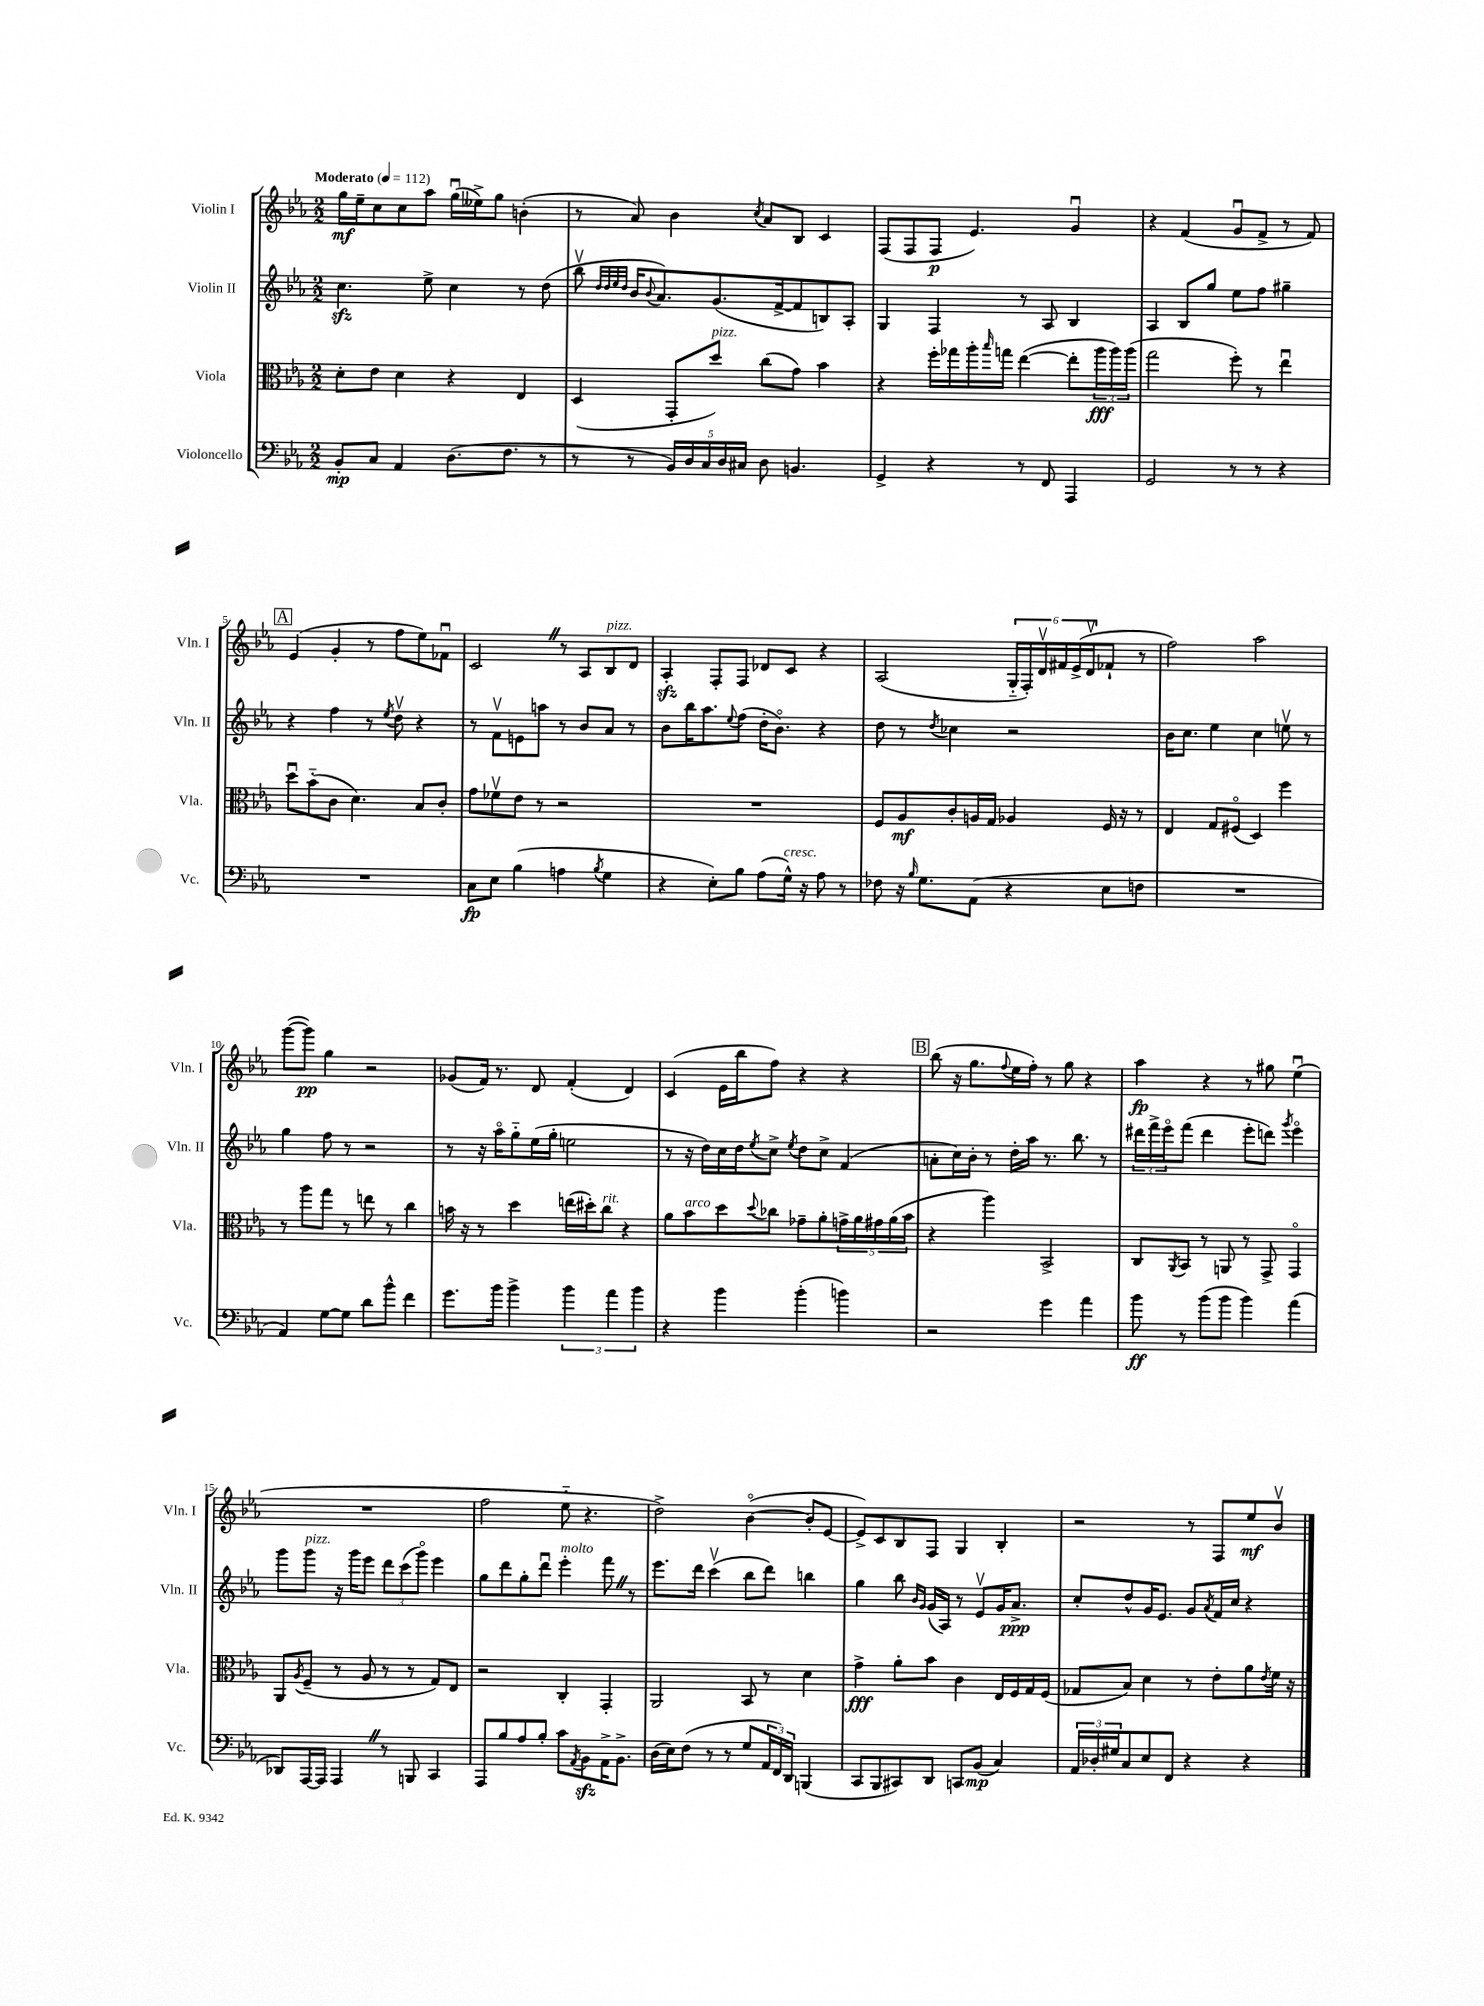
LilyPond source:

<<
\new StaffGroup <<
\new Staff = "s0" \with { instrumentName = "Violin I" shortInstrumentName = "Vln. I" } {
    \clef treble \key ees \major \numericTimeSignature \time 2/2 \tempo "Moderato" 4 = 112
    g''16\mf ees''16-- c''8 c''8 aes''8 g''16\downbow( eeses''16->) g''8 b'4-.( |
    r8 aes'8) bes'4 \acciaccatura { c''8 } aes'8 bes8 c'4 |
    f8( f8 f8\p ees'4.) g'4\downbow |
    r4 f'4( g'8\downbow f'8-> r8 f'8) |
    \mark \markup { \box "A" } ees'4( g'4-. r8 f''8 ees''8) fes'8\downbow |
    c'2 \once \override BreathingSign.text = \markup { \musicglyph "scripts.caesura.straight" } \breathe r8 aes8 bes8^\markup { \italic "pizz." } d'8 |
    aes4-.\sfz f8-. f8 des'8 c'8 r4 |
    aes2( \tuplet 6/4 { g16-_ f16-.) d'16\upbow fis'16 ees'16->( d'16\upbow } fes'8-! r8 |
    f''2) aes''2 |
    g'''8~( g'''8\pp) g''4 r2 |
    ges'8( f'16) r8. d'8 f'4-.( d'4) |
    c'4( ees'16 bes''16 f''8) r4 r4 |
    \mark \markup { \box "B" } bes''8( r16 g''8. \appoggiatura { f''8 } ees''16 f''16-.) r8 g''8 r4 |
    aes''4\fp r4 r8 gis''8 ees''4\downbow( |
    R1 |
    f''2 ees''8-_ r4. |
    d''2->) bes'4~\flageolet( bes'8-. ees'8~ |
    ees'8->) c'8 bes8 f8 g4 bes4-. |
    r2 r8 f8 ees''8\mf bes'8\upbow \bar "|." |
}
\new Staff = "s1" \with { instrumentName = "Violin II" shortInstrumentName = "Vln. II" } {
    \clef treble \key ees \major \numericTimeSignature \time 2/2
    c''4.\sfz ees''8-> c''4 r8 d''8( |
    bes''8\upbow \grace { d''32 d''32 ees''32 d''32 } bes'16 \appoggiatura { bes'8 } aes'8.) g'8.( f'16~-> f'8 b8) aes8-. |
    g4 f4 r8 aes8 bes4 |
    aes4 bes8 g''8 ees''8 f''8 gis''4-- |
    \mark \markup { \box "A" } r4 f''4 r8 \acciaccatura { ees''8 } d''8\upbow r4 |
    r8 f'8\upbow e'8 a''8 r8 bes'8 aes'8 r8 |
    bes'8 bes''16 aes''8. \appoggiatura { ees''8 } f''8( d''16-. bes'8.\flageolet) r4 |
    d''8 r8 \acciaccatura { d''8 } ces''4 r2 |
    bes'16 c''8. ees''4 c''4 e''8\upbow r8 |
    g''4 f''8 r8 r2 |
    r8 r16 aes''16\flageolet g''8-_ ees''16( g''16-. e''2 |
    r8 r16 d''16) c''16 d''16 \acciaccatura { ees''8 } c''8-> \acciaccatura { ees''8 } d''8 c''8-> f'4( |
    \mark \markup { \box "B" } a'8-. c''16) bes'16-. r8 d''16-. aes''16 r8. bes''8. r8 |
    \tuplet 3/2 { dis'''16 f'''16-> ees'''16\flageolet } f'''8( dis'''4 ees'''8-. d'''8) \acciaccatura { g'''8 } ees'''4\flageolet |
    g'''8 g'''8^\markup { \italic "pizz." } r16 g'''16 ees'''8 \tuplet 3/2 { d'''8 c'''8( g'''8\flageolet) } ees'''4 |
    g''8 d'''8 g''8-. d'''8\downbow ees'''4-.^\markup { \italic "molto" } f'''8 \once \override BreathingSign.text = \markup { \musicglyph "scripts.caesura.straight" } \breathe r8 |
    ees'''8. d'''16 c'''4\upbow( bes''8 d'''8) b''4 |
    g''4 bes''8 \grace { bes'16 g'16 } g'16( aes16) r8 ees'8\upbow g'16 aes'8.->\ppp |
    c''8-. d''8-^ g'16 ees'8. g'8 \acciaccatura { aes'8 } f'16 c''16 r4 \bar "|." |
}
\new Staff = "s2" \with { instrumentName = "Viola" shortInstrumentName = "Vla." } {
    \clef alto \key ees \major \numericTimeSignature \time 2/2
    d'8-. ees'8 d'4 r4 ees4 |
    d4( g,8-. d''8^\markup { \italic "pizz." }) c''8( g'8) bes'4 |
    r4 f''16-. ges''16 aes''16-. \grace { bes''16 } g''16 ees''4~( ees''8-. \tuplet 3/2 { aes''16\fff aes''16) aes''16( } |
    g''2 f''8-.) r8 ees''4\downbow |
    \mark \markup { \box "A" } d''8\downbow bes'8-_( c'8 d'4.) bes8 c'8-. |
    g'8 fes'8\upbow ees'8 r8 r2 |
    R1 |
    f8 aes8\mf c'8-. a16 g16 aes4 f16 r16 r8 |
    ees4 g8 fis8\flageolet( d4) f''4 |
    r8 aes''8 g''8 r8 e''8 r8 c''4 |
    b'16 r16 r8 d''4 e''16( dis''16-.) c''8^\markup { \italic "rit." } r4 |
    aes'8 bes'8^\markup { \italic "arco" } d''8 \appoggiatura { d''8 } ces''8 ges'8-- aes'8-. \tuplet 5/4 { g'16-> aes'16 gis'16 aes'16( bes'16 } |
    \mark \markup { \box "B" } r4 aes''4) bes,2-> |
    c8 \acciaccatura { aes,8 } bes,8 r8 a,8 r8 g,8-> g,4\flageolet |
    aes,8 \acciaccatura { aes8 } f8--( r8 aes8 r8 r8 g8) ees8 |
    r2 c4-. g,4-. |
    aes,2 bes,8 r8 d'4 |
    g'4->\fff aes'8-. bes'8 c'4 ees16 f16 g16 f16( |
    ges8 bes8) d'4 r8 ees'8-. aes'8 \acciaccatura { ees'8 } f'16 r16 \bar "|." |
}
\new Staff = "s3" \with { instrumentName = "Violoncello" shortInstrumentName = "Vc." } {
    \clef bass \key ees \major \numericTimeSignature \time 2/2
    bes,8-.\mp c8 aes,4 d8.( f8. r8 |
    r8 r8 \tuplet 5/4 { bes,16) d16 c16 d16 cis16 } d8 b,4. |
    g,4-> r4 r8 f,8 aes,,4 |
    g,2 r8 r8 r4 |
    \mark \markup { \box "A" } R1 |
    c8\fp ees8 bes4( a4 \acciaccatura { bes8 } g4 |
    r4 ees8-.) bes8 aes8( g16-^^\markup { \italic "cresc." }) r16 aes8 r8 |
    fes8 r16 \grace { bes16 } g8. aes,8( r4 ees8 f8 |
    R1 |
    aes,4) g8~ g8 d'8 bes'8-^ f'4 |
    g'8. bes'16 bes'4-> \tuplet 3/2 { bes'4 aes'4 bes'4 } |
    r4 bes'4 bes'4-.( b'4) |
    \mark \markup { \box "B" } r2 g'4 aes'4 |
    bes'8\ff r8 bes'8( bes'8 bes'4) aes'4( |
    des,8) aes,,16~ aes,,16 aes,,4 \once \override BreathingSign.text = \markup { \musicglyph "scripts.caesura.straight" } \breathe r8 b,,8 c,4 |
    aes,,8 bes8 aes8 bes8-. c'8 \acciaccatura { aes,8 } bes,8\sfz aes,16-> bes,8.-> |
    d16( ees16) f8( r8 r8 g8 \tuplet 3/2 { aes,16 f,16) d,16 } b,,4( |
    c,8 bes,,8 cis,8) d,8 c,8 bes,8\mp( c4) |
    \tuplet 3/2 { aes,16 des16-. gis16 } c8 ees8 f,8 r4 r4 \bar "|." |
}
>>
>>
